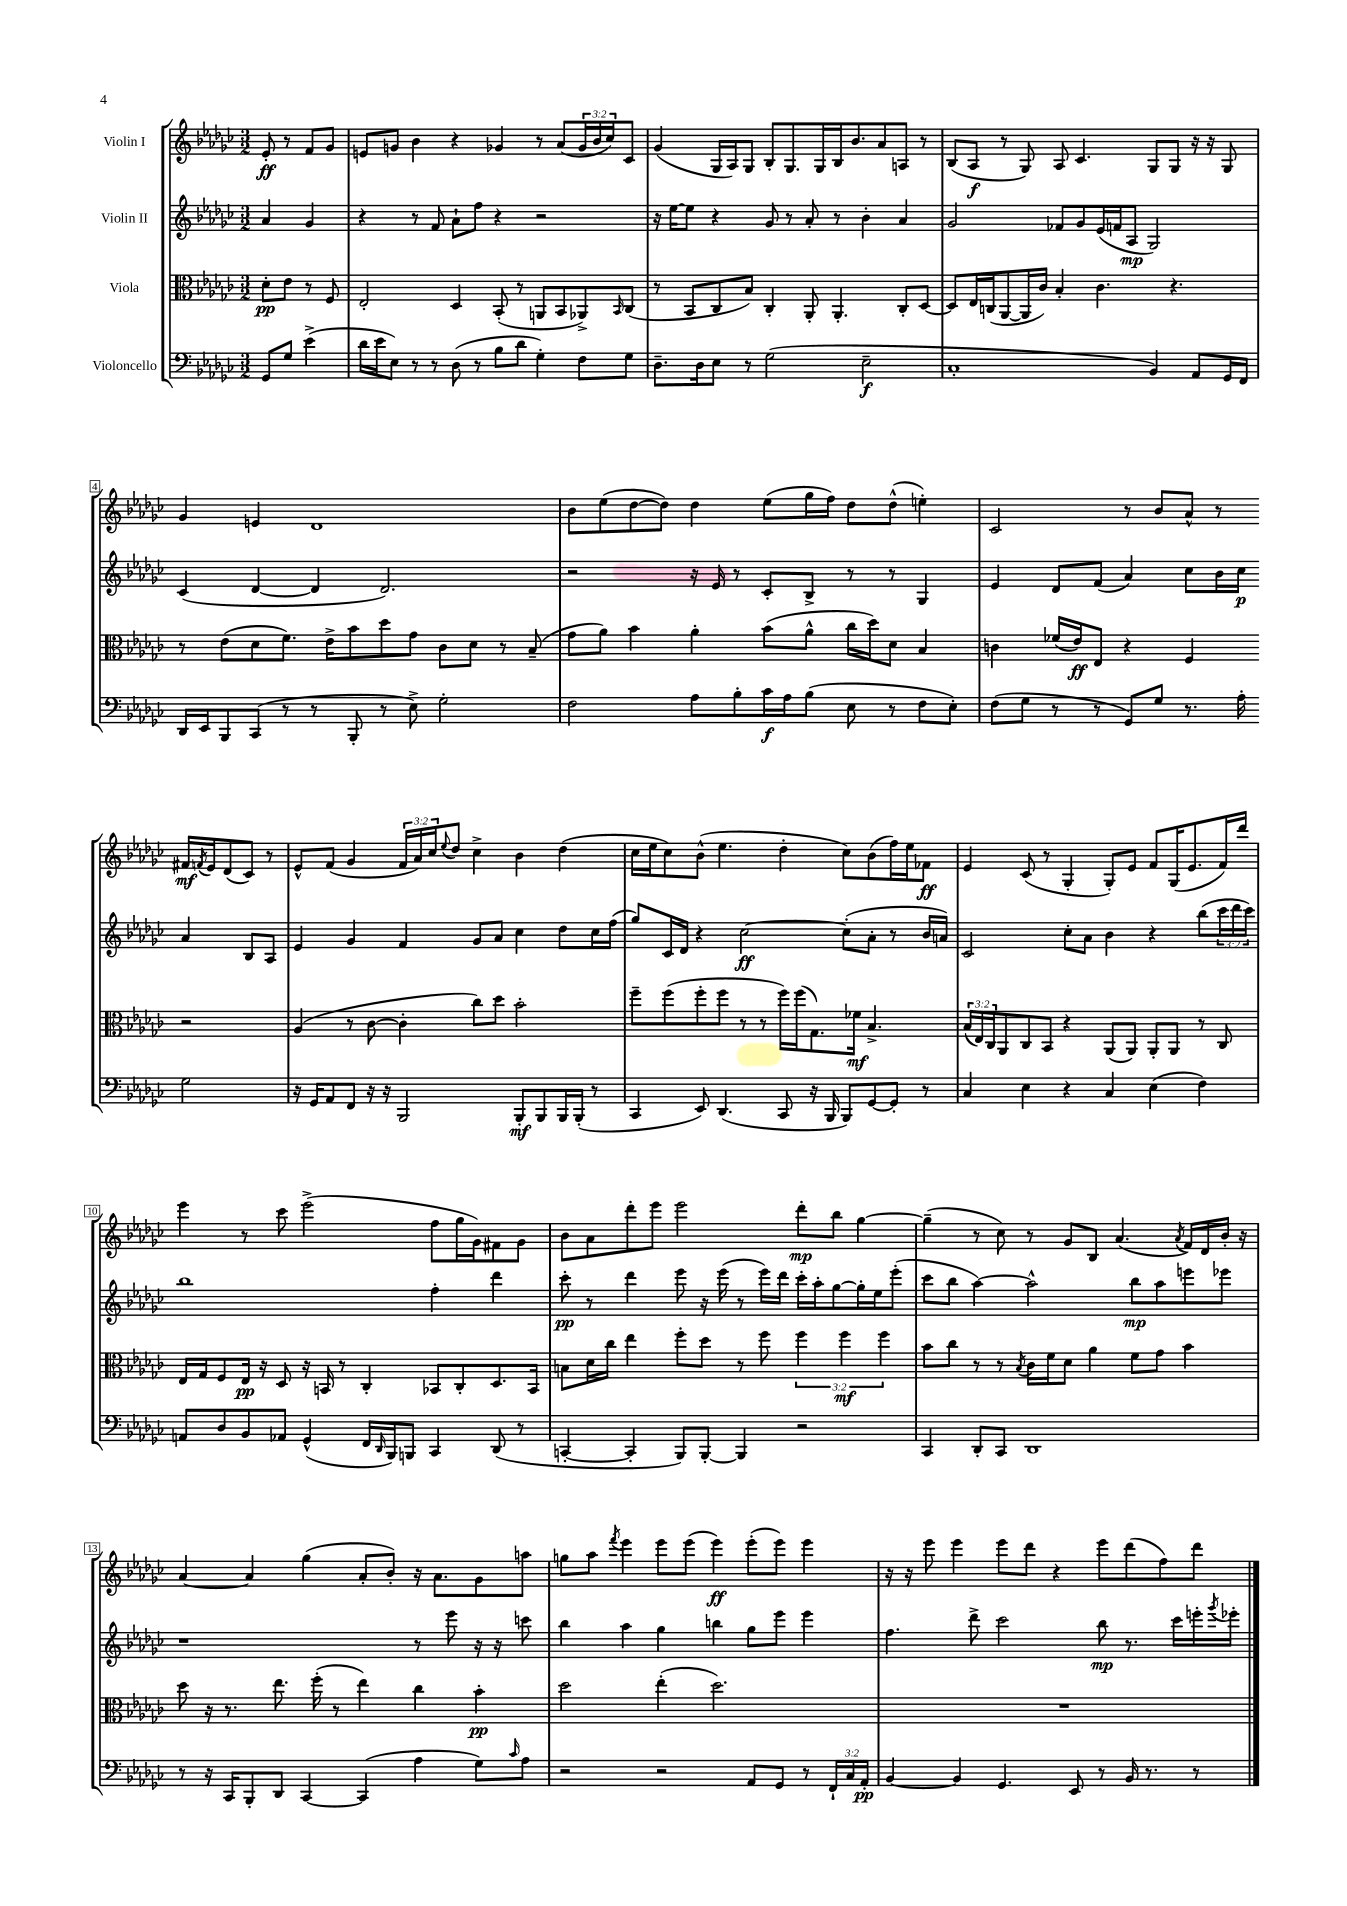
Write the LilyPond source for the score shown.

<<
\new StaffGroup <<
\new Staff = "s0" \with { instrumentName = "Violin I" } {
    \clef treble \key ges \major \numericTimeSignature \time 3/2 \override Staff.TupletNumber.text = #tuplet-number::calc-fraction-text \partial 2
    ees'8-.\ff r8 f'8 ges'8 |
    e'8 g'8 bes'4 r4 ges'4 r8 aes'8( \tuplet 3/2 { ges'16 bes'16 ces''16) } ces'8 |
    ges'4( ges16 aes16) ges8 bes8-. ges8. ges16 bes16 bes'8. aes'8 a8 r8 |
    bes8( aes8\f r8 ges8) aes8 ces'4. ges8 ges8 r16 r16 ges8 |
    ges'4 e'4 des'1 |
    bes'8 ees''8( des''8~ des''8) des''4 ees''8( ges''16 f''16) des''8 des''8-^( e''4-.) |
    ces'2 r8 bes'8 aes'8-^ r8 fis'16\mf \acciaccatura { f'8 } ees'16 des'8( ces'8) r8 |
    ees'8-^ f'8( ges'4 \tuplet 3/2 { f'16 aes'16) ces''16 } \appoggiatura { ees''8 } des''8 ces''4-> bes'4 des''4( |
    ces''16 ees''16 ces''8) bes'8-^( ees''4. des''4-. ces''8) bes'8( f''16) ees''16 fes'8\ff |
    ees'4 ces'8( r8 ges4-. ges8-.) ees'8 f'8 ges16( ees'8. f'16) des'''16 |
    ees'''4 r8 ces'''8 ees'''2->( f''8 ges''16 ges'16) fis'8 ges'8 |
    bes'8 aes'8 des'''8-. ees'''8 ees'''2 des'''8-.\mp bes''8 ges''4~ |
    ges''4--( r8 ces''8) r8 ges'8 bes8 aes'4.( \acciaccatura { aes'8 } f'16) des'16 bes'16-. r16 |
    aes'4~ aes'4 ges''4( aes'8-. bes'8-.) r16 aes'8. ges'8 a''8 |
    g''8 aes''8 \acciaccatura { f'''8 } ees'''4 ees'''8 ees'''8( ees'''4\ff) ees'''8-.( ees'''8) ees'''4 |
    r16 r16 ees'''8 ees'''4 ees'''8 des'''8 r4 ees'''8 des'''8( f''8) des'''8 \bar "|." |
}
\new Staff = "s1" \with { instrumentName = "Violin II" } {
    \clef treble \key ges \major \numericTimeSignature \time 3/2 \override Staff.TupletNumber.text = #tuplet-number::calc-fraction-text \partial 2
    aes'4 ges'4 |
    r4 r8 f'8 aes'8-! f''8 r4 r2 |
    r16 ees''16~ ees''8 r4 ges'8 r8 aes'8-. r8 bes'4-. aes'4 |
    ges'2 fes'8 ges'8 ees'16( f'16 aes8\mp ges2) |
    ces'4( des'4~ des'4 des'2.) |
    r2 r16 ees'16 r8 ces'8-. bes8-> r8 r8 ges4 |
    ees'4 des'8 f'8( aes'4) ces''8 bes'16 ces''16\p aes'4 bes8 aes8 |
    ees'4 ges'4 f'4 ges'8 aes'8 ces''4 des''8 ces''16 f''16( |
    ges''8) ces'16 des'16 r4 ces''2~\ff ces''8-.( aes'8-. r8 bes'16 a'16) |
    ces'2 ces''8-. aes'8 bes'4 r4 bes''8( \tuplet 3/2 { ces'''16 des'''16 ces'''16) } |
    bes''1 f''4-. des'''4 |
    ces'''8-.\pp r8 des'''4 ees'''8 r16 ees'''16( r8 ees'''16) des'''16 ces'''16-. aes''16-. ges''8~ ges''16-. ees''16 ees'''8-.( |
    ces'''8 bes''8 aes''4~) aes''2-^ bes''8\mp aes''8 e'''8 ees'''8 |
    r1 r8 ees'''8 r16 r16 c'''8 |
    bes''4 aes''4 ges''4 b''4 ges''8 ees'''8 ees'''4 |
    f''4. des'''8-> ces'''2 bes''8\mp r8. ces'''16 e'''16-. \acciaccatura { ges'''8 } ees'''16-. \bar "|." |
}
\new Staff = "s2" \with { instrumentName = "Viola" } {
    \clef alto \key ges \major \numericTimeSignature \time 3/2 \override Staff.TupletNumber.text = #tuplet-number::calc-fraction-text \partial 2
    des'8-.\pp ees'8 r8 f8 |
    ees2-. des4 bes,8-.( r8 a,8 bes,8 aes,8->) \grace { bes,16 } ces8( |
    r8 bes,8 ces8 bes8) ces4-. aes,8-. aes,4.-. ces8-. des8~ |
    des8 ees16 c16( aes,8~ aes,16 ces'16) bes4-. ces'4. r4. |
    r8 ees'8( des'8 f'8.) ees'16-> bes'8 des''8 ges'8 ces'8 des'8 r8 bes8--( |
    ges'8 aes'8) bes'4 aes'4-. bes'8( aes'8-^ ces''16 des''16) des'8 bes4 |
    c'4 fes'16( ees'16\ff) ees8 r4 f4 r2 |
    aes4( r8 ces'8~ ces'4-. ces''8) des''8 bes'2-. |
    f''8-- f''8( f''8-. f''8 r8 r8 f''16) f''16( ges8.) fes'16\mf bes4.-> |
    \tuplet 3/2 { bes16( ees16) ces16 } aes,8 ces8 bes,8 r4 aes,8( aes,8) aes,8-. aes,8 r8 ces8 |
    ees16 ges16 f8 ees16\pp r16 des8 r16 b,16 r8 ces4-. bes,8 ces8-. des8. bes,16 |
    b8 des'16 ces''16 ees''4 f''8-. des''8 r8 f''8 \tuplet 3/2 { f''4 f''4\mf f''4 } |
    bes'8 ces''8 r8 r8 \acciaccatura { bes8 } ces'16 f'16 des'8 aes'4 f'8 ges'8 bes'4 |
    des''8 r16 r8. ees''8. f''16-.( r8 ees''4) ces''4 bes'4-.\pp |
    des''2 ees''4-.( des''2.) |
    R1. \bar "|." |
}
\new Staff = "s3" \with { instrumentName = "Violoncello" } {
    \clef bass \key ges \major \numericTimeSignature \time 3/2 \override Staff.TupletNumber.text = #tuplet-number::calc-fraction-text \partial 2
    ges,8 ges8 ees'4->( |
    des'16 ees'16 ees8) r8 r8 des8( r8 bes8 des'8 ges4-.) f8 ges8 |
    des8.-- des16 ees8 r8 ges2( ees2--\f |
    ces1-. bes,4) aes,8 ges,16 f,16 |
    des,16 ees,16 bes,,8 ces,8( r8 r8 bes,,8-. r8 ees8->) ges2-. |
    f2 aes8 bes8-. ces'16\f aes16 bes8( ees8 r8 f8 ees8-.) |
    f8( ges8 r8 r8 ges,8) ges8 r8. aes16-. ges2 |
    r16 ges,16 aes,8 f,8 r16 r16 bes,,2 bes,,8-.\mf bes,,8 bes,,16 bes,,16-.( r8 |
    ces,4 ees,8) des,4.( ces,8 r16 bes,,16 bes,,8) ges,8~ ges,8-. r8 |
    ces4 ees4 r4 ces4 ees4( f4) |
    a,8 des8 bes,8 aes,8 ges,4-^( f,16 \grace { des,16 } bes,,16) b,,8 ces,4 des,8( r8 |
    c,4~-. c,4-. bes,,8) bes,,8~-. bes,,4 r2 |
    ces,4 des,8-. ces,8 des,1 |
    r8 r16 ces,16 bes,,8-. des,8 ces,4~ ces,4( aes4 ges8) \grace { ces'16 } aes8 |
    r2 r2 aes,8 ges,8 r8 \tuplet 3/2 { f,16-! ces16 aes,16-.\pp } |
    bes,4~ bes,4 ges,4. ees,8 r8 bes,16 r8. r8 \bar "|." |
}
>>
>>
\layout { \context { \Score \override BarNumber.stencil = #(make-stencil-boxer 0.1 0.3 ly:text-interface::print) } }
